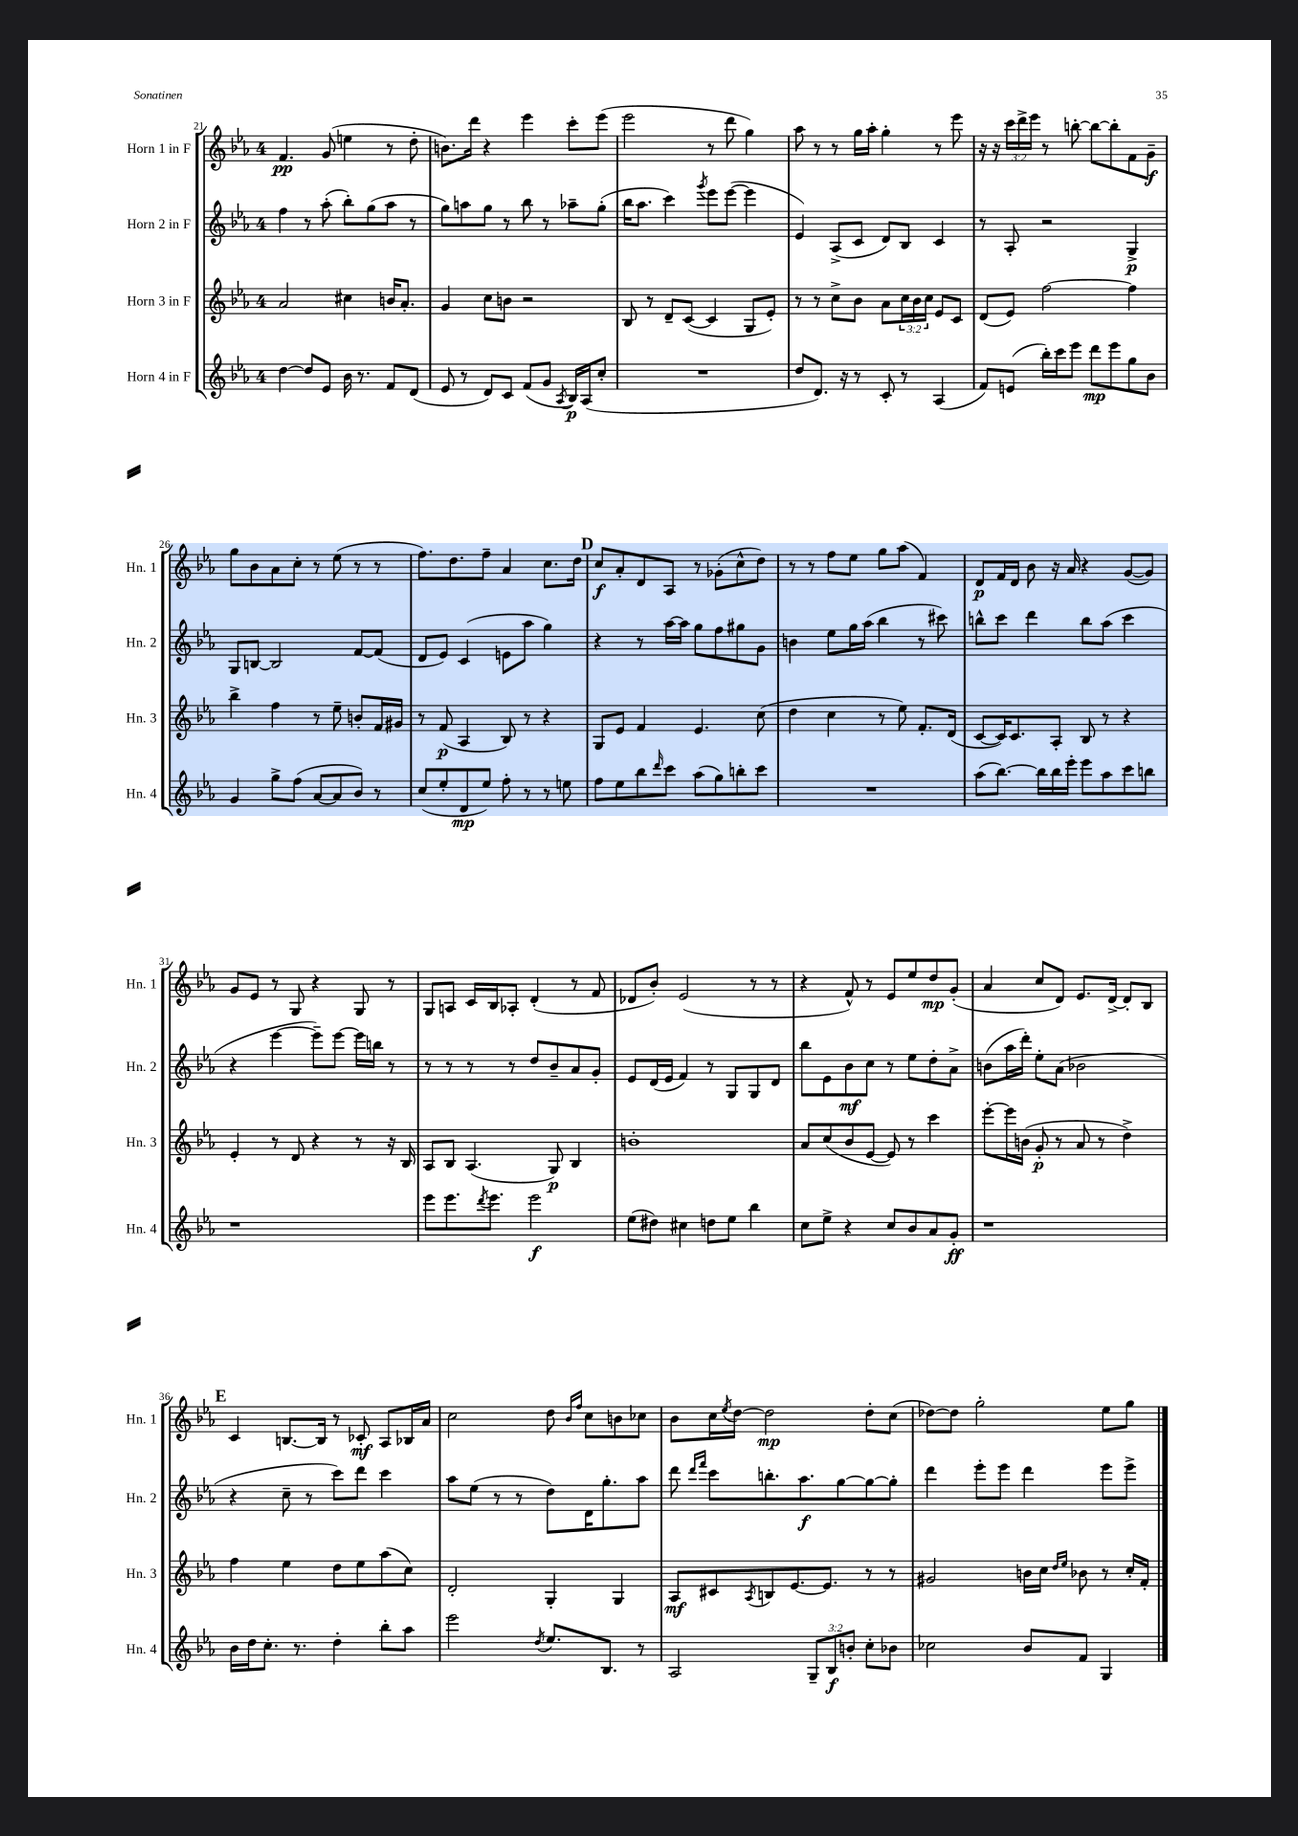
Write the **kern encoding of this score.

**kern	**kern	**kern	**kern
*staff4	*staff3	*staff2	*staff1
*clefG2	*clefG2	*clefG2	*clefG2
*k[b-e-a-]	*k[b-e-a-]	*k[b-e-a-]	*k[b-e-a-]
*M4/4	*M4/4	*M4/4	*M4/4
[4dd\	2a-/	4ff\	4.f/
8dd/]L	.	8r	.
8e-/J	.	(8aa-'\	(8g/
16b-\	4cc#\	8bb-'\L)	4ee\
8.r	.	.	.
.	.	(8gg\	.
8f/L	16b/LK	8aa-\J	8r
.	8.a-'/J	.	.
(8d/J	.	8r	8dd'\
=	=	=	=
8e-/	4g/	8gg\L)	8.b\L)
8r	.	8aa\	.
.	.	.	16ddd\Jk
8d/L)	8cc\L	8gg\J	4r
8c/J	8b\J	8r	.
(8f/L	2r	8bb-\	4eee-\
8g/J	.	8r	.
8qA-/	.	.	.
16B-/LL)	.	8aa-~\L	8ccc'\L
(16A-/J	.	.	.
8cc'/J	.	(8gg'\J	(8eee-\J
=	=	=	=
1r	8B-/	16bb-\LK	2eee-\
.	.	8.aa-\J	.
.	8r	.	.
.	8d~/L	4ccc\)	.
.	([8c/J	.	.
.	.	8qggg/	.
.	4c/]	8eee-\L	8r
.	.	([8eee-\J	8ddd\
.	8G/L	4eee-\]	4gg\)
.	8e-'/J)	.	.
=	=	=	=
8dd/L	8r	4e-/)	8aa-\
8.d/J)	8r	.	8r
.	8cc^\L	(8A-^/L	8r
16r	.	.	.
8r	8b-\J	8c/J	16gg\LL
.	.	.	16aa-'\JJ
8c'/	8a-\L	8d/L)	4gg'\
8r	24cc\L	8B-/J	.
.	24b-\	.	.
.	24cc\JJ	.	.
(4A-/	8e-/L	4c/	8r
.	8c/J	.	8eee-\
=	=	=	=
8f/L)	(8d/L	8r	16r
.	.	.	16r
(8e/J	8e-/J)	8A-'/	24ccc\LL
.	.	.	24ddd^\
.	.	.	24eee-\JJ
16bb-'\LL)	[2ff\	2r	8r
16ccc\J	.	.	.
8eee-\J	.	.	[8bb'\
8ddd\L	.	.	8bb\_L
8eee-\	.	.	8bb'\]
8gg\	4ff\]	4G^/	8f\
8b-\J	.	.	8g~\J
=	=	=	=
4g/	4bb-^\	8G/L	8gg\L
.	.	[8B/J	8b-\
8gg^\L	4ff\	2B/]	8a-\
(8ff\J	.	.	8cc'\J
[8a-/L	8r	.	8r
8a-/]	8ee-~\	.	(8ee-\
8b-/J)	8b'/L	[8f/L	8r
8r	16f/L	(8f/]J	8r
.	16g#/JJ	.	.
=	=	=	=
(8cc/L	8r	8d/L	8.ff\L)
8ee-'/	(8f/	8e-/J)	.
.	.	.	8.dd\
8d/	4A-/	(4c/	.
8ee-/J)	.	.	8ff~\J
8ff'\	8B-/)	8e\L	4a-/
8r	8r	8aa-\J	.
8r	4r	4gg\)	8.cc\L
8ee\	.	.	.
.	.	.	16dd\Jk
=	=	=	=
8ff\L	8G/L	4r	8cc/L
8ee-\	8e-/J	.	8a-'/
8bb-\	4f/	8r	8d/
16qqddd/	.	.	.
8ccc\J	.	[16aa-\LL	8A-/J
.	.	16aa-\]JJ	.
(8aa-\L	4.e-/	8gg\L	8r
8gg\)	.	8ff\	(8g-'\L
8bb'\	.	8gg#\	8cc^^\
8ccc\J	(8cc\	8g\J	8dd\J)
=	=	=	=
1r	4dd\	4b\	8r
.	.	.	8r
.	4cc\	8ee-\L	8ff\L
.	.	16gg\L	8ee-\J
.	.	(16aa-\JJ	.
.	8r	4bb-\	8gg\L
.	8ee-\)	.	(8aa-\J
.	8.f'/L	8r	4f/)
.	.	8ccc#\)	.
.	(16d/Jk	.	.
=	=	=	=
(8aa-\L	[8c/L	8bb^^\L	8d/L
[8.bb-\J)	16c/]K)	8ccc\J	16f/L
.	8.c/	.	16d/JJ
.	.	4ddd\	8b-\
16bb-\]LL	.	.	.
16bb-\	8A-'/J	.	16r
16eee-'\JJ	.	.	16a-/
8eee-\L	8B-/	8bb\L	4r
8aa-\	8r	(8aa-\J	.
8ccc\	4r	4ccc\	([8g/L
8bb\J	.	.	8g/]J)
=	=	=	=
1r	4e-'/	4r	8g/L
.	.	.	8e-/J
.	8r	[4eee-\	8r
.	8d/	.	8G/
.	4r	8eee-~\]L)	4r
.	.	[8eee-\J	.
.	8r	16eee-\]LL	8G/
.	.	16bb\JJ	.
.	16r	8r	8r
.	16B-/	.	.
=	=	=	=
8eee-\L	8A-/L	8r	8G/L
8.eee-\	8B-/J	8r	8A/J
.	(4.A-/	8r	16c/LL
8qddd/	.	.	.
8.eee-\J	.	.	16B-/J
.	.	8r	8A-'/J
2eee-\	.	8dd/L	(4d'/
.	8G/)	8b-~/	.
.	4B-/	8a-/	8r
.	.	8g'/J	8f/
=	=	=	=
(8ee-\L	1b'	8e-/L	8d-/L
8dd#\J)	.	(16d/L	8b-'/J)
.	.	16e-/JJ	.
4cc#\	.	4f/)	(2e-/
8dd\L	.	8r	.
8ee-\J	.	8G/L	.
4bb-\	.	8G/	8r
.	.	8d/J	8r
=	=	=	=
8cc\L	8a-/L	8bb-\L	4r
8ee-^\J	(8cc/	8e-\	.
4r	8b-/	8b-\	8f^^/)
.	[8e-/J	8cc\J	8r
8cc/L	8e-/])	8r	8e-/L
8b-/	8r	8ee-\L	8ee-/
8a-/	4ccc\	8dd'\	8dd/
8g'/J	.	8a-^\J	(8g'/J
=	=	=	=
1r	[8eee-'\L	(8b\L	4a-/
.	16eee-\]L	16aa-\L	.
.	(16b\JJ	16ddd'\JJ)	.
.	8g'/	8ee-'\L	8cc/L
.	8r	(8a-\J	8d/J)
.	8a-/	2b-\	8.e-/L
.	8r	.	.
.	.	.	[16d^/Jk
.	4dd^\)	.	8d'/]L
.	.	.	8B-/J
=	=	=	=
16b-\LL	4ff\	4r	4c/
16dd\J	.	.	.
8.cc'\J	.	.	.
.	4ee-\	8cc~\	[8.B/L
8.r	.	.	.
.	.	8r	.
.	.	.	16B/]Jk
4dd'\	8dd\L	8ccc\L)	8r
.	8ee-\	8ddd\J	8c-'/
8bb-'\L	(8aa-\	4ccc\	8A-/L
8aa-\J	8cc\J)	.	16B-/L
.	.	.	16a-/JJ
=	=	=	=
2eee-\	2d'/	8aa-\L	2cc\
.	.	(8ee-\J	.
.	.	8r	.
.	.	8r	.
8qdd/	.	.	.
8.ee-/L	4G'/	8dd\L)	8dd\
.	.	.	16qqb-/LL
.	.	.	16qqff/JJ
.	.	16d\K	8cc\L
8.B-/J	.	8.gg'\	.
.	4G/	.	8b\
8r	.	8aa-\J	8cc-\J
=	=	=	=
2A-/	8A-/L	8ddd\	8b-\L
.	.	16qqddd/LL	.
.	.	16qqfff/JJ	.
.	8c#/	8ccc\L	16cc\L
.	.	.	8qee-/
.	.	.	[16dd\JJ
.	8qA-/	.	.
.	8B/	8.bb'\	2dd\]
.	[8.e-/	.	.
.	.	8.aa-\	.
12G~/L	.	.	.
.	8.e-/]J	.	.
12B-/	.	.	.
.	.	[8gg\	.
12b'/J	.	.	.
8cc'\L	8r	8gg\_	8dd'\L
8b-\J	8r	8gg'\]J	(8cc\J
=	=	=	=
2cc-\	2g#/	4ddd\	[8dd-\L)
.	.	.	8dd-\]J
.	.	8eee-'\L	2gg'\
.	.	8eee-\J	.
8b-/L	16b\LL	4ddd\	.
.	16cc\JJ	.	.
.	16qqdd/LL	.	.
.	16qqee-/JJ	.	.
8f/J	8b-\	.	.
4G/	8r	8eee-\L	8ee-\L
.	16cc'/LL	8eee-^\J	8gg\J
.	16f'/JJ	.	.
==	==	==	==
*-	*-	*-	*-
